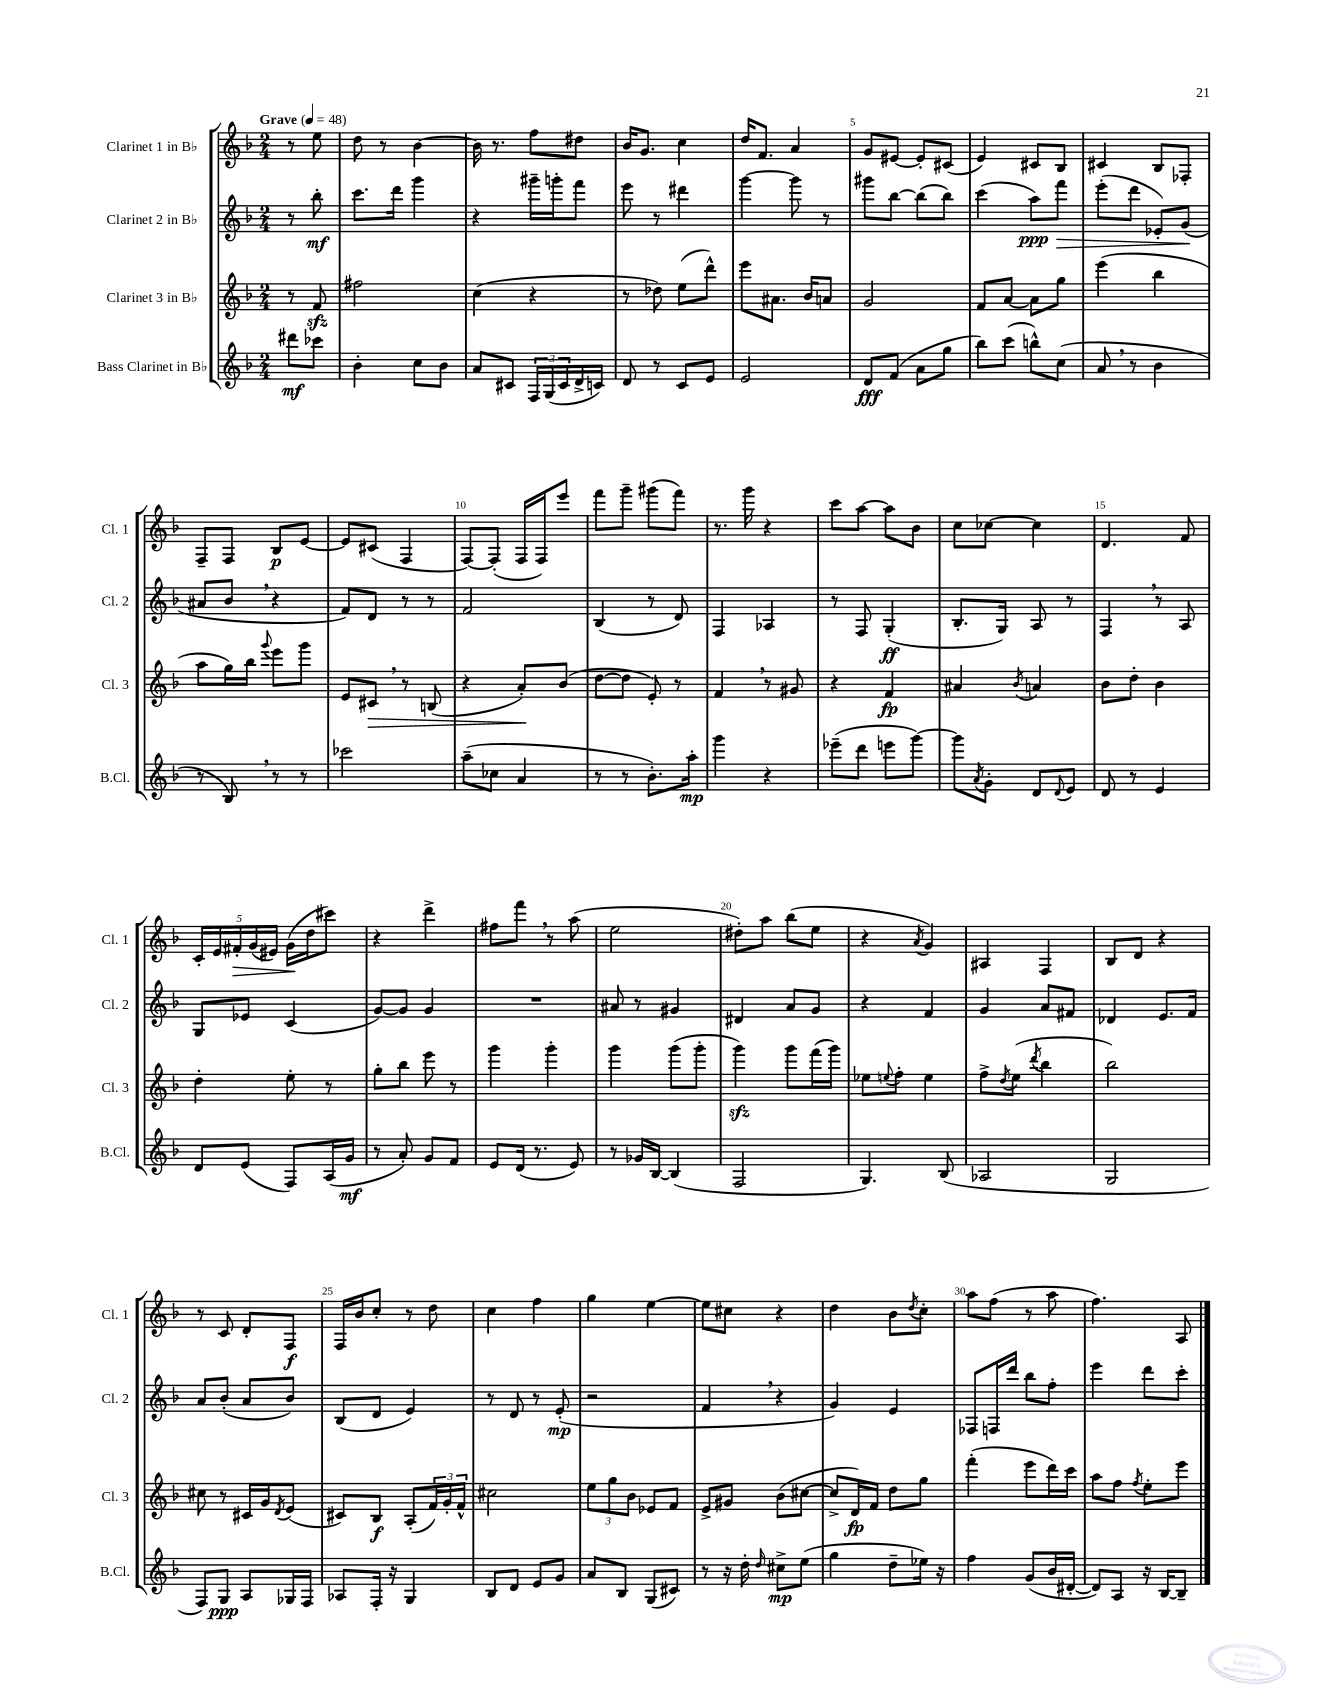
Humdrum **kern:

**kern	**kern	**kern	**kern
*staff4	*staff3	*staff2	*staff1
*clefG2	*clefG2	*clefG2	*clefG2
*k[b-]	*k[b-]	*k[b-]	*k[b-]
*M2/4	*M2/4	*M2/4	*M2/4
*MM48	*MM48	*MM48	*MM48
8ddd#	8r	8r	8r
8ccc-	8f	8bb-'	8ee
=	=	=	=
4b-'	2ff#	8.ccc	8dd
.	.	.	8r
.	.	16ddd	.
8cc	.	4ggg	[4b-
8b-	.	.	.
=	=	=	=
8a	(4cc	4r	16b-]
.	.	.	8.r
8c#	.	.	.
24F	4r	16ggg#~	8ff
(24G	.	.	.
.	.	16ggg'	.
24c#	.	.	.
16d^	.	8fff	8dd#
16c)	.	.	.
=	=	=	=
8d	8r	8eee	16b-
.	.	.	8.g
8r	8dd-)	8r	.
8c	(8ee	4ddd#	4cc
8e	8ddd^^)	.	.
=	=	=	=
2e	8eee	[4ggg	16dd
.	.	.	8.f
.	8.a#	.	.
.	.	8ggg]	4a
.	16b-	.	.
.	8a	8r	.
=	=	=	=
8d	2g	8ggg#	8g
(8f	.	[8bb-	[8e#
8a	.	(8bb-]	8e#']
8gg	.	8bb-)	(8c#
=	=	=	=
8bb-)	8f	(4ccc	4e)
(8ccc	[8a	.	.
8bb^^)	8a]	8aa)	8c#
(8cc	8gg	8fff	8B-
=	=	=	=
8a	(4eee	(8eee'	4c#
8r	.	8ddd	.
4b-	4bb-	8e-')	8B-
.	.	(8g	8F-'
=	=	=	=
8r	8aa	8a#	8F~
8B-)	16gg)	8b-	8F
.	16bb-	.	.
.	8qqggg	.	.
8r	8eee	4r	8B-
8r	8ggg	.	[8e
=	=	=	=
2ccc-	8e	8f)	8e]
.	8c#	8d	(8c#
.	8r	8r	4F
.	(8B	8r	.
=	=	=	=
(8aa~	4r	2f	[8F)
8cc-	.	.	(8F']
4a	8a')	.	16F
.	.	.	16F)
.	(8b-	.	8eee
=	=	=	=
8r	[8dd	(4B-	8fff
8r	8dd]	.	8ggg~
8.b-')	8e')	8r	(8ggg#
.	8r	8d)	8fff)
16aa'	.	.	.
=	=	=	=
4ggg	4f	4F	8.r
.	.	.	16ggg
4r	8r	4A-	4r
.	8g#	.	.
=	=	=	=
(8eee-~	4r	8r	8ccc
8ddd	.	8F	[8aa
8eee	4f	(4G'	8aa]
[8ggg)	.	.	8b-
=	=	=	=
8ggg]	4a#	8.B-'	8cc
8qa	.	.	.
8g'	.	.	[8cc-
.	.	16G)	.
.	8qb-	.	.
8d	4a	8A	4cc-]
8qqd	.	.	.
8e	.	8r	.
=	=	=	=
8d	8b-	4F	4.d
8r	8dd'	.	.
4e	4b-	8r	.
.	.	8A	8f
=	=	=	=
8d	4dd'	8G	20c'
.	.	.	20e
.	.	.	20f#'
(8e	.	8e-	.
.	.	.	(20g
.	.	.	20e#)
8F)	8ee'	(4c	(16g
.	.	.	16dd
(16A	8r	.	8ccc#)
16g	.	.	.
=	=	=	=
8r	8gg'	[8g)	4r
8a')	8bb-	8g]	.
8g	8eee	4g	4ddd^
8f	8r	.	.
=	=	=	=
8e	4ggg	2r	8ff#
(16d	.	.	8fff
8.r	.	.	.
.	4ggg'	.	8r
8e)	.	.	(8aa
=	=	=	=
8r	4ggg	8a#	2ee
16g-	.	8r	.
[16B-	.	.	.
(4B-]	(8ggg	4g#	.
.	8ggg'	.	.
=	=	=	=
2F	4ggg)	4d#	8dd#')
.	.	.	8aa
.	8ggg	8a	(8bb-
.	(16fff	8g	8ee
.	16ggg)	.	.
=	=	=	=
4.G)	8ee-	4r	4r
.	8qqee	.	.
.	8ff'	.	.
.	.	.	8qa
.	4ee	4f	4g)
(8B-	.	.	.
=	=	=	=
2A-	8ff^	4g	4A#
.	8qdd	.	.
.	(8ee	.	.
.	8qddd	.	.
.	4bb-	8a	4F
.	.	8f#	.
=	=	=	=
2G	2bb-)	4d-	8B-
.	.	.	8d
.	.	8.e	4r
.	.	16f	.
=	=	=	=
8F)	8cc#	8a	8r
8G	8r	(8b-'	8c
8A	16c#	8a	8d'
.	16g	.	.
.	8qd	.	.
16G-	(8e	8b-)	8F
16F	.	.	.
=	=	=	=
8A-	8c#)	(8B-	16F
.	.	.	16b-
16F'	8B-	8d	8cc'
16r	.	.	.
4G	(8A'	4e)	8r
.	24f)	.	8dd
.	24g'	.	.
.	24f^^	.	.
=	=	=	=
8B-	2cc#	8r	4cc
8d	.	8d	.
8e	.	8r	4ff
8g	.	(8e'	.
=	=	=	=
8a	12ee	2r	4gg
.	12gg	.	.
8B-	.	.	.
.	12b-	.	.
(8G	8e-	.	[4ee
8c#)	8f	.	.
=	=	=	=
8r	8e^	4f	8ee]
16r	8g#	.	8cc#
16dd'	.	.	.
16qqdd	.	.	.
8cc#^	(8b-	4r	4r
(8ee	[8cc#	.	.
=	=	=	=
4gg	8cc#^]	4g)	4dd
.	16d)	.	.
.	16f	.	.
8dd~	8dd	4e	8b-
.	.	.	8qdd
16ee-)	8gg	.	8cc'
16r	.	.	.
=	=	=	=
4ff	(4fff'	8F-	8aa
.	.	16F	(8ff
.	.	16ddd	.
(8g	8eee	8bb-	8r
16b-	16ddd)	8ff'	8aa
[16d#'	16ccc	.	.
=	=	=	=
8d#])	8aa	4eee	4.ff)
8A	8ff	.	.
.	8qff	.	.
16r	8ee'	8ddd	.
[16B-	.	.	.
8B-~]	8eee	8ccc'	8A
==	==	==	==
*-	*-	*-	*-
